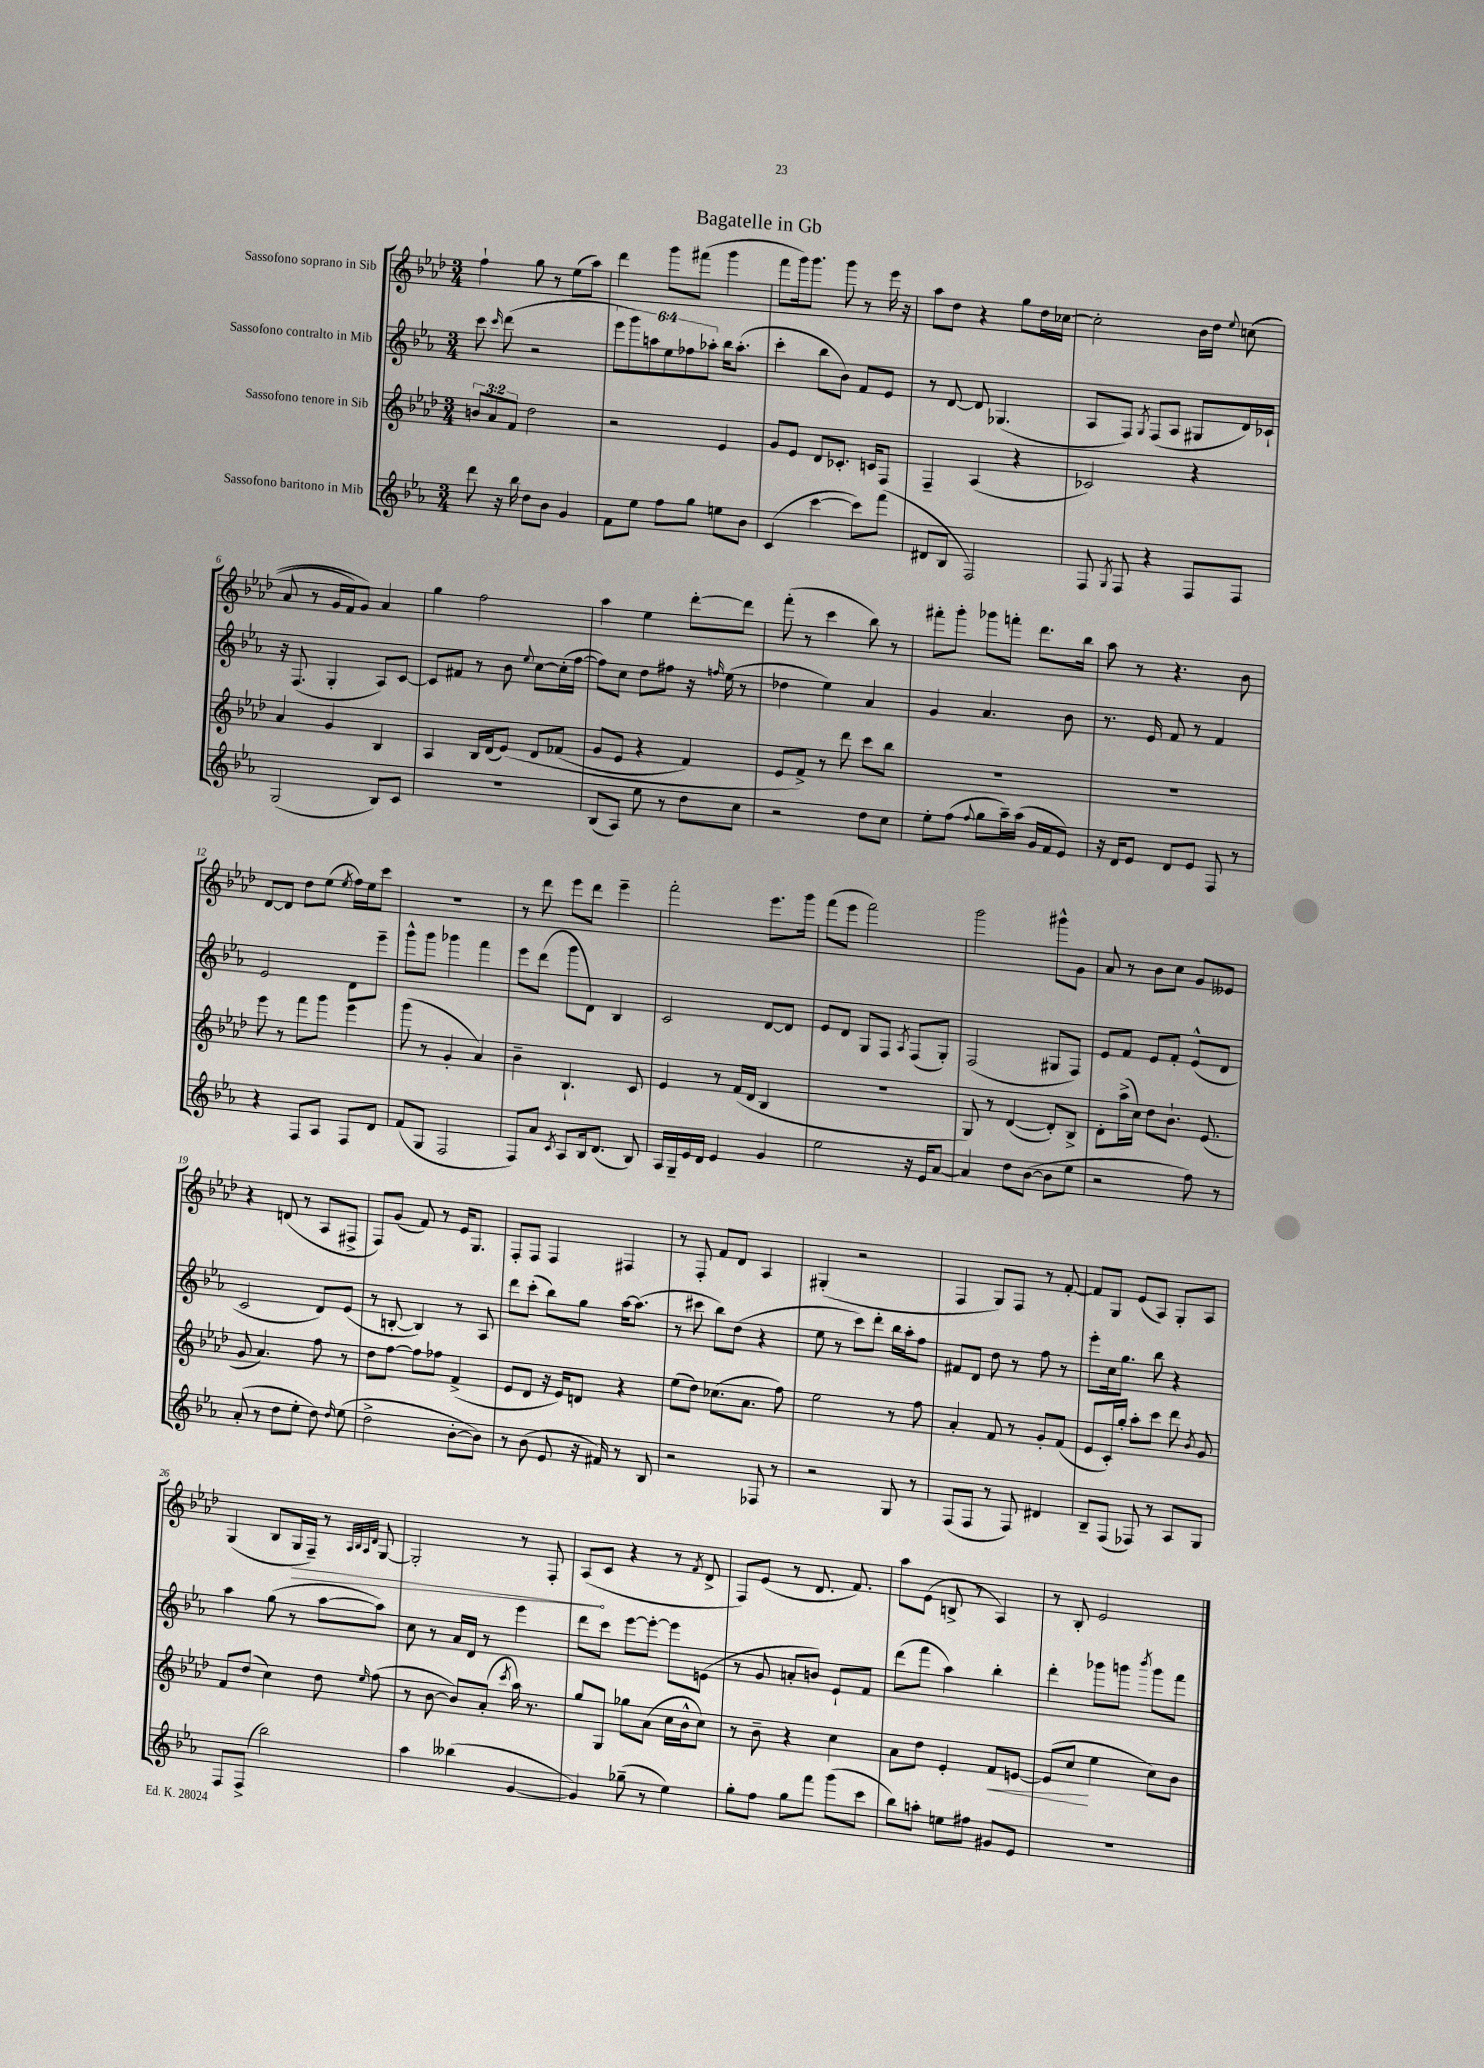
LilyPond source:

\header { title = "Bagatelle in Gb" }
<<
\new StaffGroup <<
\new Staff = "s0" \with { instrumentName = "Sassofono soprano in Sib" } {
    \clef treble \key aes \major \numericTimeSignature \time 3/4
    \autoBeamOff f''4-! g''8 r8 ees''8[( aes''8]) |
    des'''4 g'''8[ fis'''8]( g'''4 |
    f'''8[ g'''16) g'''8.] g'''8 r8 ees'''16 r16 |
    aes''8[ des''8] r4 g''8[ des''16 ces''16]~ |
    ces''2-. bes'16[ des''16] \appoggiatura { ees''8 } c''8(\( |
    aes'8 r8 g'16[ f'16) g'8]\) aes'4 |
    g''4 f''2 |
    aes''4 ees''4 des'''8[~-. des'''8] |
    f'''8-.( r8 c'''4 bes''8) r8 |
    fis'''8[-. g'''8]-. ges'''8[ f'''8]-. des'''8.[ bes''16] |
    aes''8 r8 r4. bes'8 |
    des'8[~ des'8] des''8[ ees''8]( \acciaccatura { ees''8 } f''16[) ees''16 c'''8] |
    R2. |
    r8 des'''8 ees'''8[ des'''8] ees'''4-- |
    f'''2-. ees'''8.[ g'''16] |
    f'''8[( ees'''8] f'''2) |
    g'''2 gis'''8[-^ g'8] |
    aes'8 r8 bes'8[ c''8] g'8[ eeses'8] |
    r4 d'8( r8 aes8[ fis8]-> |
    f8[) g'8]( f'8) r8 ees'16[ g8.] |
    f8[-. f8] f4 fis4 |
    r8 f8-. f'8[ des'8] aes4 |
    gis4-.( r2 |
    f4 g8[) f8] r8 f'8~-. |
    f'8[ g8] ees'8[( aes8]) g8[-. aes8] |
    g4( bes8[ \once \override Hairpin.circled-tip = ##t g16\> f16]--) r8 \grace { aes32[ bes32 aes32 des'32] } g8~ |
    g2-. r8 f8-. |
    aes8[\!( c'8] r4 r8 \acciaccatura { f'8 } des'8-> |
    f8[) ees'8]( r8 des'8. f'8.) |
    aes''8[ ees'8]( b8-> r8 aes4) |
    r8 bes8-. ees'2 \bar "|." |
}
\new Staff = "s1" \with { instrumentName = "Sassofono contralto in Mib" } {
    \clef treble \key ees \major \numericTimeSignature \time 3/4 \override Staff.TupletNumber.text = #tuplet-number::calc-fraction-text
    \autoBeamOff c'''8 \grace { c'''16 } d'''8( r2 |
    \tuplet 6/4 { ees'''8[ g'''8) a''8 ees''8 fes''8 aes''8]-. } bes''16[ aes''8.]-.( |
    c'''4-. bes''8[ bes'8]) f'8[ ees'8] |
    r8 d'8~ d'8 ges4.( |
    aes8[ f8]) \acciaccatura { g8 } f8[( aes8] gis8[ d'16) ces'16]-! |
    r16 f8.( g4-. aes8[) c'8]~ |
    c'8[ fis'8] r8 bes'8 \appoggiatura { ees''8 } c''8[~ c''16-.( f''16]~ |
    f''8[) c''8] d''8[ fis''8] r16 \grace { f''16 } ees''16( r8 |
    des''4 ees''4) aes'4 |
    g'4 aes'4. bes'8 |
    r8. ees'16 f'8 r8 f'4 |
    ees'2 d'8[ ees'''8]-- |
    g'''8[-^ g'''8] ges'''4 f'''4 |
    ees'''8[ d'''8]( g'''8[ d'8]) bes4 |
    c'2 d'8[~ d'8] |
    ees'8[ d'8] g8[ f8] \acciaccatura { aes8 } f8[( g8]-.) |
    f2( gis8[ f8]) |
    ees'8[ f'8] ees'8[ f'8]-. ees'8[-^( d'8] |
    c'2 d'8[) ees'8]( |
    r8 b8~-. b4) r8 aes8 |
    d'''8[ c'''8]-.( bes''8[) g''8] aes''16[~ aes''8.]( |
    r8 cis'''8 bes''8[) d''8]( r4 |
    ees''8 r8 c'''8[) d'''8]-. bes''16[ aes''16-. f''8] |
    fis'8[ d'8] d''8 r8 f''8 r8 |
    ees'''8[-. c''16 g''8.] bes''8 r4 |
    aes''4 g''8( r8 aes''8[~ aes''8]) |
    c''8 r8 aes'16[ d'16] r8 ees'''4 |
    d'''8[ c'''8] ees'''8[~ ees'''8]~-. ees'''8[ e'8]( |
    r8 g'8 a'8[-. b'8]) ees'8[-! f'8] |
    d'''8[( f'''8] aes''4) bes''4-. |
    d'''4-. ges'''8[ g'''8] \acciaccatura { bes'''8 } g'''8[ f'''8] \bar "|." |
}
\new Staff = "s2" \with { instrumentName = "Sassofono tenore in Sib" } {
    \clef treble \key aes \major \numericTimeSignature \time 3/4 \override Staff.TupletNumber.text = #tuplet-number::calc-fraction-text
    \autoBeamOff \tuplet 3/2 { b'8[ aes'8 f'8] } des''2 |
    r2 ees'4 |
    g'8[ ees'8] des'8[ ces'8.]-. c'16[ f8] |
    f4-- aes4( r4 |
    ces'2) r4 |
    aes'4 g'4 bes4 |
    aes4 bes16[ des'16( ees'8])\( des'8[ fes'8]( |
    g'8[ ees'8] r4 f'4) |
    ees'8[ f'8]->\) r8 des'''8 c'''8[ bes''8] |
    R2. |
    R2. |
    ees'''8 r8 f'''8[ g'''8] ees'''4 |
    g'''8( r8 g'4-. aes'4) |
    bes'4-- bes4.-! c'8 |
    ees'4 r8 f'16[( des'16] bes4 |
    R2. |
    g8) r8 des'4~( des'8[-.) bes8]-> |
    des'8[-. aes''16->( c''16]) des''8[ bes'8.]-! ees'8.( |
    g'8 aes'4.) f''8 r8 |
    des''8[ f''8]~ f''8[ fes''8] f'4->( |
    ees'8[ des'8] r16 ees'16[) d'8] r4 |
    ees''8[( des''8]) ces''8.[( aes'8.] f''8) |
    ees''2 r8 f''8 |
    aes'4-. f'8 r8 g'8[-. f'8]( |
    ees'8[ c'16-.) g''16]-. aes''8[-. c'''8] des'''8 \acciaccatura { bes'8 } g'8 |
    f'8[ des''8]( c''4) des''8 \grace { ees''16 } f''8( |
    r8 bes'8~ bes'8[) aes'8]-.( \acciaccatura { c'''8 } aes''16) r8. |
    g''8[ g8] ges''8[ aes'8]( c''16[ bes'16-^ c''8]) |
    r8 bes'8-- r4 c''4 |
    aes'8[ des''8] ees'4-. f'8[\< e'8]~ |
    e'8[( c''8]\! ees''4 c''8[) bes'8] \bar "|." |
}
\new Staff = "s3" \with { instrumentName = "Sassofono baritono in Mib" } {
    \clef treble \key ees \major \numericTimeSignature \time 3/4
    \autoBeamOff d'''8 r16 bes''16 d''8[ bes'8] g'4 |
    f'8[ ees''8] f''8[ g''8] e''8[ bes'8] |
    c'4( c'''4~ c'''8[) f'''8]( |
    dis'8[ bes8] f2) |
    f8 \acciaccatura { g8 } f8 r4 f8[ f8] |
    g2( bes8[) c'8] |
    R2. |
    bes8[( aes8]) ees''8 r8 d''8[ c''8] |
    r2 d''8[ c''8] |
    ees''8[-. f''8]( \appoggiatura { f''8 } g''8[ aes''16--) aes''16]( g'16[ f'16 ees'8]) |
    r16 d'16[ ees'8] d'8[ ees'8] f8 r8 |
    r4 f8[ aes8] f8[ d'8] |
    f'8[( g8] f2 |
    f8[) aes'8] \acciaccatura { c'8 } aes8[ bes16 d'8.]( bes8) |
    aes16[ g16-- ees'16 d'16] ees'4 g'4 |
    ees''2 r16 ees'16[ aes'8]~ |
    aes'4 d''8[ bes'8]~( bes'8[ ees''8] |
    r2 f''8) r8 |
    aes'8-.( r8 d''8[ ees''8]-. d''8) \grace { d''16 } ees''8( |
    d''2-> bes'8[~-. bes'8]) |
    r8 bes'8( ees'8 r16 fis'16) r8 bes8 |
    r2 fes8 r8 |
    r2 g8 r8 |
    f8[( f8] r8 f8) dis'4 |
    bes8[-- f8]( fes8) r8 aes8[ g8] |
    f8[ f8]->( bes''2) |
    aes''4 beses''4( g'4~ |
    g'4) ges''8--( r8 ees''4) |
    g''8[-. f''8] g''8[ f'''8] g'''8[( c'''8] |
    bes''8[) a''8]-. e''8[ fis''8] gis'8[ ees'8] |
    R2. \bar "|." |
}
>>
>>
